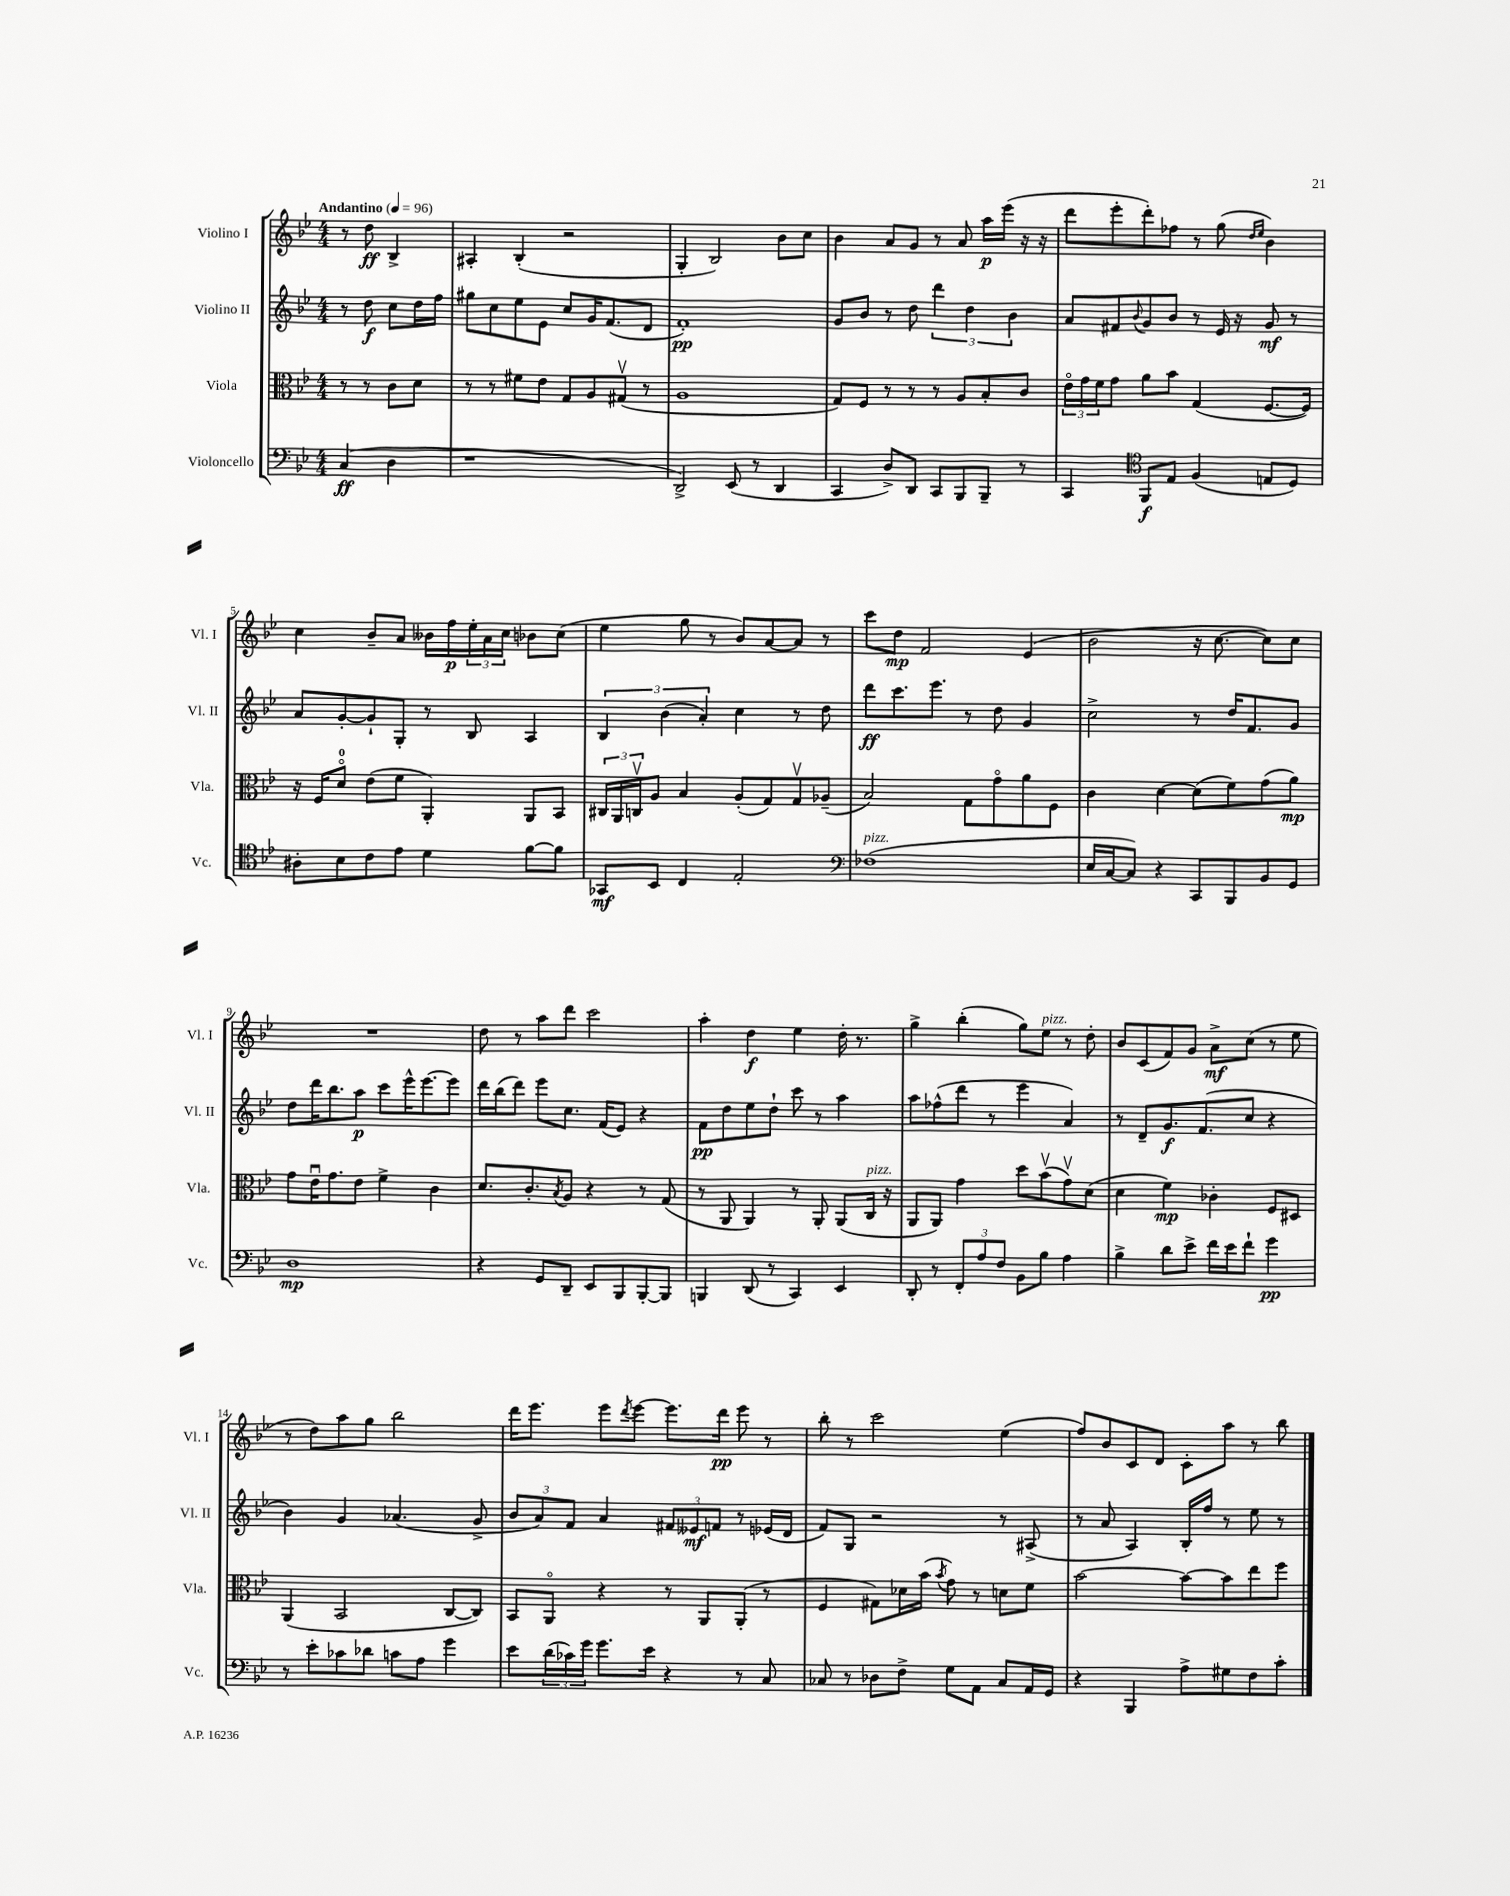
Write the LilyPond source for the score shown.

<<
\new StaffGroup <<
\new Staff = "s0" \with { instrumentName = "Violino I" shortInstrumentName = "Vl. I" } {
    \clef treble \key bes \major \numericTimeSignature \time 4/4 \partial 2 \tempo "Andantino" 4 = 96
    r8 d''8\ff bes4-> |
    ais4-. bes4-.( r2 |
    g4-. bes2) bes'8 c''8 |
    bes'4 a'8 g'8 r8 a'8 a''16\p ees'''16( r16 r16 |
    d'''8 ees'''8-. d'''8-.) fes''8 r8 g''8( \grace { d''16 ees''16 } bes'4) |
    c''4 bes'8-- a'8 beses'16 f''16\p \tuplet 3/2 { ees''16-. a'16 c''16 } bes'8 c''8( |
    ees''4 g''8 r8 bes'8) a'8~ a'8 r8 |
    c'''8 d''8\mp f'2 ees'4( |
    bes'2 r16 c''8.~ c''8) c''8 |
    R1 |
    d''8 r8 a''8 d'''8 c'''2 |
    a''4-. d''4\f ees''4 d''16-. r8. |
    g''4-> bes''4-.( g''8) ees''8^\markup { \italic "pizz." } r8 d''8-. |
    bes'8 c'8( f'8) g'8 a'8->\mf c''8( r8 ees''8 |
    r8 d''8) a''8 g''8 bes''2 |
    d'''16 ees'''8. ees'''8 \acciaccatura { d'''8 } ees'''8~ ees'''8. d'''16\pp ees'''8 r8 |
    bes''8-. r8 c'''2 ees''4( |
    f''8) bes'8 c'8 d'8 c'8-. a''8 r8 bes''8 \bar "|." |
}
\new Staff = "s1" \with { instrumentName = "Violino II" shortInstrumentName = "Vl. II" } {
    \clef treble \key bes \major \numericTimeSignature \time 4/4 \partial 2
    r8 d''8\f c''8 d''16 f''16 |
    gis''8 c''8 ees''8 ees'8 c''8 g'16 f'8.( d'8 |
    f'1-.\pp) |
    g'8 bes'8 r8 d''8 \tuplet 3/2 { d'''4 d''4 bes'4 } |
    a'8 fis'8 \appoggiatura { bes'8 } g'8 bes'8 r8 ees'16 r16 g'8\mf r8 |
    a'8 g'8~-. g'8-! g8-. r8 bes8 a4 |
    \tuplet 3/2 { bes4 bes'4( a'4-.) } c''4 r8 d''8 |
    d'''8\ff c'''8. ees'''8. r8 d''8 g'4 |
    c''2-> r8 d''16 f'8. g'8 |
    d''8 d'''16 bes''8. a''8\p c'''8 ees'''16-^ ees'''8.~ ees'''8 |
    d'''16 bes''16( d'''8) ees'''8 c''8. f'16( ees'8) r4 |
    f'8\pp d''8 ees''8 d''8-! c'''8 r8 a''4 |
    a''8 fes''8-^( d'''8 r8 ees'''4 a'4) |
    r8 d'8-- g'8.\f f'8.( c''8 r4 |
    bes'4) g'4 aes'4.( g'8-> |
    \tuplet 3/2 { bes'8 a'8) f'8 } a'4 \tuplet 3/2 { fis'8 eeses'8\mf f'8 } r8 ees'16( d'16 |
    f'8) g8 r2 r8 ais8->( |
    r8 a'8 a4) bes16-. f''16 r8 ees''8 r8 \bar "|." |
}
\new Staff = "s2" \with { instrumentName = "Viola" shortInstrumentName = "Vla." } {
    \clef alto \key bes \major \numericTimeSignature \time 4/4 \partial 2
    r8 r8 c'8 d'8 |
    r8 r8 fis'8 ees'8 g8 a8 gis8\upbow( r8 |
    a1 |
    g8) f8 r8 r8 r8 a8 bes8-. c'8 |
    \tuplet 3/2 { ees'16\flageolet g'16 f'16 } g'8 a'8 bes'8 g4( f8.~ f16) |
    r16 f16 d'8-0\flageolet ees'8( f'8 a,4-.) a,8 bes,8 |
    \tuplet 3/2 { cis16 a,16 c16\upbow } a8 bes4 a8-.( g8) g8\upbow aes8--( |
    bes2) g8 g'8\flageolet a'8 f8 |
    c'4 d'4~ d'8( f'8) g'8( a'8\mp) |
    g'8 ees'16\downbow g'8. ees'8 f'4-> c'4 |
    d'8. c'8.-. \acciaccatura { bes8 } a8 r4 r8 g8( |
    r8 a,8 a,4) r8 a,8-. a,8( c16^\markup { \italic "pizz." } r16 |
    a,8 a,8) g'4 d''8 bes'8\upbow( g'8\upbow) d'8( |
    d'4 f'4\mp) ces'4-. f8 dis8 |
    a,4( bes,2 c8~ c8) |
    bes,8 a,8\flageolet r4 r8 a,8 a,8-.( r8 |
    f4 gis8) des'16 bes'16( \acciaccatura { bes'8 } g'8) r8 d'8 f'8 |
    bes'2~ bes'8~ bes'8 ees''8 f''8 \bar "|." |
}
\new Staff = "s3" \with { instrumentName = "Violoncello" shortInstrumentName = "Vc." } {
    \clef bass \key bes \major \numericTimeSignature \time 4/4 \partial 2
    c4\ff( d4 |
    r1 |
    d,2->) ees,8( r8 d,4 |
    c,4 d8->) d,8 c,8 bes,,8 bes,,8-- r8 |
    c,4 \clef tenor f,8\f ees8 f4( e8 d8) |
    ais8-. bes8 c'8 ees'8 d'4 f'8~ f'8 |
    ges,8\mf bes,8 c4 ees2-. |
    \clef bass fes1^\markup { \italic "pizz." }( |
    ees16 c16~ c8) r4 c,8 bes,,8 bes,8 g,8 |
    d1\mp |
    r4 g,8 d,8-- ees,8 bes,,8 bes,,8~-. bes,,8 |
    b,,4 d,8( r8 c,4) ees,4 |
    d,8-. r8 \tuplet 3/2 { f,8-. a8 f8 } bes,8 bes8 a4 |
    bes4-> d'8 ees'8-> f'16 ees'16 f'8-! g'4\pp |
    r8 ees'8-. ces'8 des'8 c'8 a8 g'4 |
    ees'8 \tuplet 3/2 { d'16( ces'16) g'16 } g'8. ees'16 r4 r8 c8 |
    ces8 r8 des8 f8-> g8 a,8 ces8 a,16 g,16 |
    r4 bes,,4 a8-> gis8 f8 c'8-. \bar "|." |
}
>>
>>
